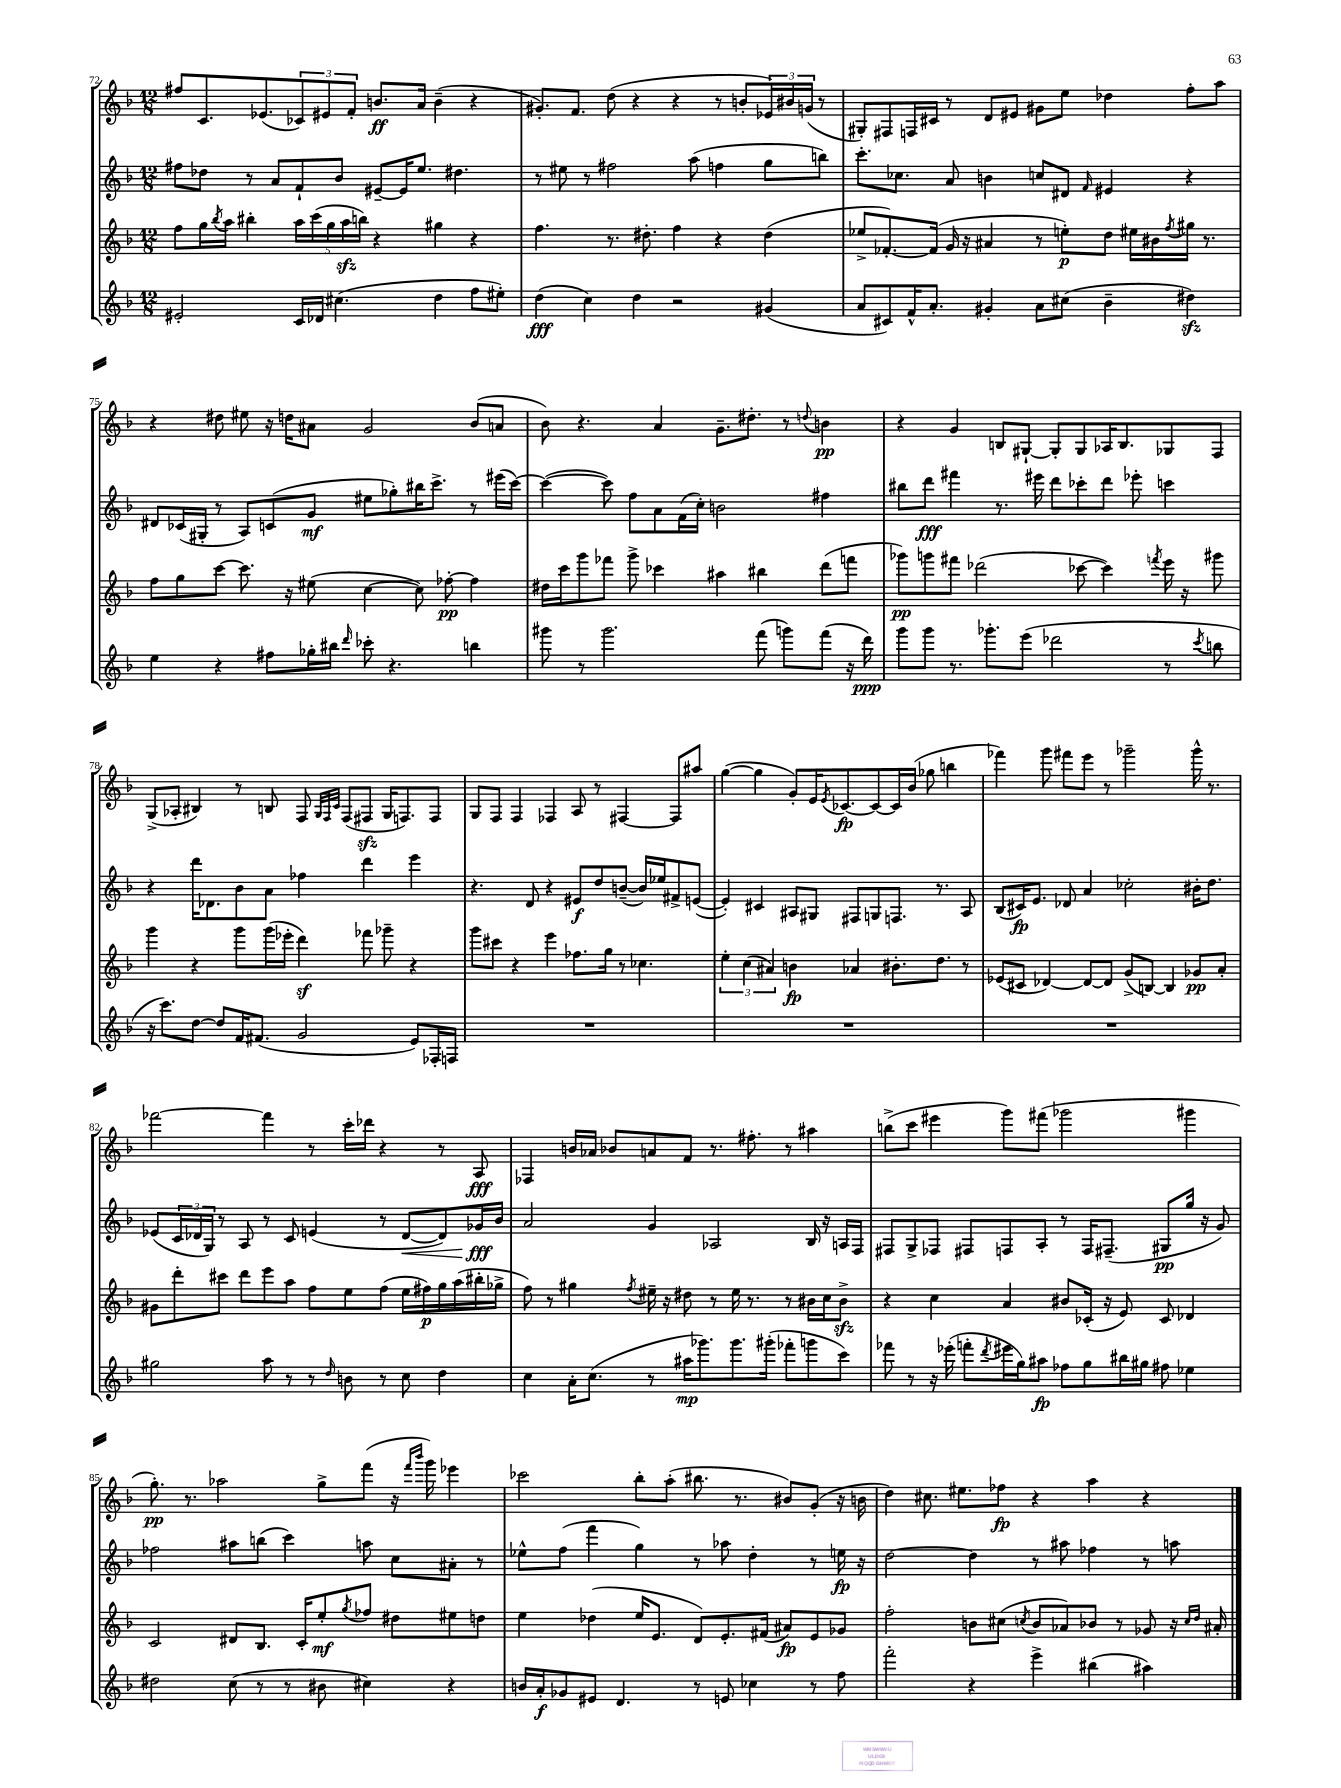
<<
\new StaffGroup <<
\new Staff = "s0" {
    \clef treble \key f \major \numericTimeSignature \time 12/8
    fis''8 c'8. ees'8.( \tuplet 3/2 { ces'8) eis'8 f'8-. } b'8.\ff a'16 b'4--( r4 |
    gis'8.-.) f'8. d''8( r4 r4 r8 b'8-. \tuplet 3/2 { ees'16) bis'16 g'16( } r8 |
    gis8-.) fis8 f16 cis'16 r8 d'8 eis'8 gis'8 e''8 des''4 f''8-. a''8 |
    r4 dis''8 eis''8 r16 d''16 ais'8 g'2 bes'8( a'8 |
    bes'8) r4. a'4 g'8.-- dis''8.-. r8 \appoggiatura { d''8 } b'4\pp |
    r4 g'4 b8 gis8~-! gis8-. gis8 aes16 b8. ges8 f8 |
    g8->( aes8-. bis4) r8 b8 f8 \grace { g32 f32 c'32 } f8( fis8\sfz g16 f8.) f8 |
    g8 f8 f4 fes4 a8 r8 fis4~ fis8 ais''8 |
    g''4~( g''4 g'8-.) e'16 \acciaccatura { e'8 } ces'8.~\fp ces'8~ ces'16 bes'16( ges''8 b''4 |
    fes'''4) g'''8 fis'''8 e'''8 r8 ges'''2-- ges'''16-^ r8. |
    fes'''2~ fes'''4 r8 c'''16-. des'''16 r4 r8 a8\fff |
    fes4 b'16 aes'16 bes'8 a'8 f'8 r8. fis''8.-. r8 ais''4 |
    b''8->( c'''8 eis'''4 g'''8) fis'''8( ges'''2 gis'''4 |
    g''8.-.\pp) r8. aes''2 g''8-> f'''8( r16 \grace { f'''16 bes'''16 } g'''16) ees'''4 |
    ces'''2 bes''8-. a''8-.( bis''8. r8. bis'8) g'8-.( r16 b'16 |
    d''4) cis''8. eis''8. fes''8\fp r4 a''4 r4 \bar "|." |
}
\new Staff = "s1" {
    \clef treble \key f \major \numericTimeSignature \time 12/8
    fis''8 des''8 r8 a'8 f'8-! bes'8 eis'8~-- eis'16 e''8. dis''4. |
    r8 eis''8 r8 fis''2 a''8( f''4 g''8 b''8) |
    c'''8.-. ces''8. a'8 b'4 c''8 dis'8 \grace { f'16 } eis'4 r4 |
    dis'8 ces'16( gis16-. r8 a8) c'8( g'8\mf eis''8 ges''8-.) bis''16 c'''8.-> r8 eis'''16( c'''16~) |
    c'''4~( c'''8) f''8 a'8 f'16( c''16-.) b'2 fis''4 |
    bis''8 d'''8\fff fis'''4 r8. eis'''16 d'''8 ces'''8-. d'''8 ees'''8-. c'''4 |
    r4 d'''16 des'8. bes'8 a'8 fes''4 d'''4 e'''4 |
    r4. d'8 r4 eis'8\f d''8 b'8~--( b'16) ees''16 fis'8-> e'8~( |
    e'4-.) cis'4 ais8 gis8 fis8 g8 f8. r8. ais8 |
    bes8( cis'16\fp) e'8. des'8 a'4 ces''2-. bis'16-. d''8. |
    ees'8( \tuplet 3/2 { c'16 des'16 g16) } r8 a8 r8 c'8 e'4( r8 des'8~\< des'8) ges'16\fff\! bes'16 |
    a'2 g'4 aes2 bes16 r16 a16 f16 |
    fis8 g8-> fes8 fis8 f8 a8-. r8 f16 fis8.--( gis8\pp g''16 r16 g'8) |
    fes''2 ais''8 b''8( c'''4) a''8 c''8 ais'8-. r8 |
    ees''8-^ f''8( f'''4 g''4) r8 aes''8 d''4-. r8 e''16\fp r16 |
    d''2~ d''4 r8 ais''8 fes''4 r8 a''8 \bar "|." |
}
\new Staff = "s2" {
    \clef treble \key f \major \numericTimeSignature \time 12/8
    f''8 g''16 \acciaccatura { bes''8 } a''16 bis''4-. \tuplet 5/4 { a''16 c'''16( g''16 a''16\sfz b''16) } r4 gis''4 r4 |
    f''4. r8. dis''8.-. f''4 r4 dis''4( |
    ees''8-> fes'8.~-.) fes'16( g'16 r16 ais'4 r8 e''8-.\p) d''8 eis''16 bis'16 \acciaccatura { f''8 } gis''16 r8. |
    f''8 g''8 c'''8~ c'''8. r16 eis''8( c''4~ c''8) fes''8~-.\pp fes''4 |
    dis''16 c'''16 g'''8 fes'''8 g'''8-> ces'''4 ais''4 bis''4 d'''8( f'''8 |
    ges'''8\pp) g'''8 fis'''8 des'''2( ces'''8~ ces'''4) \acciaccatura { f'''8 } e'''16 r16 gis'''8 |
    g'''4 r4 g'''8 g'''16( ees'''16-. d'''4\sf) fes'''8 ges'''8-- r4 |
    g'''8 cis'''8 r4 e'''4 fes''8. g''16 r8 ces''4. |
    \tuplet 3/2 { e''4-. c''4( ais'4) } b'4\fp aes'4 bis'8.-. d''8. r8 |
    ees'8( cis'8 des'4~) des'8~ des'8 g'8->( b8~) b4 ges'8\pp a'8-. |
    gis'8 d'''8-. cis'''8 d'''8 e'''8 a''8 f''8 e''8 f''8( e''16 fis''16\p) g''16 a''16( bis''16-. ges''16-> |
    f''8) r8 gis''4 \acciaccatura { f''8 } eis''16-- r16 dis''8 r8 eis''16 r8. r8 bis'16 c''16 bis'8->\sfz |
    r4 c''4 a'4 bis'8 ces'16-.( r16 e'8) ces'8 des'4 |
    c'2 dis'8 bes8. c'16-. e''8-.\mf \acciaccatura { g''8 } fes''8 dis''8 eis''8 d''8 |
    e''4 des''4( e''16 e'8. d'8) e'8.-. fis'16( ais'8\fp) e'8 ges'8 |
    f''2-. b'8 cis''8( \acciaccatura { c''8 } b'8 aes'8) bes'8 r8 ges'8 r16 \grace { c''16 d''16 } ais'16-. \bar "|." |
}
\new Staff = "s3" {
    \clef treble \key f \major \numericTimeSignature \time 12/8
    eis'2-. c'16 des'16 cis''4.( d''4 f''8 eis''8-.) |
    d''4\fff( c''4) d''4 r2 gis'4( |
    a'8 cis'8) f'16-^ a'8.-. gis'4-. a'8 cis''8( bes'4-- dis''4\sfz) |
    e''4 r4 fis''8 ges''16-. bis''16 \grace { d'''16 } ces'''8-. r4. b''4 |
    gis'''8 r8 gis'''2. f'''8( g'''8) f'''8( r16 d'''16\ppp) |
    g'''8 g'''8 r8. ges'''8.-. e'''8( des'''2 r8 \acciaccatura { c'''8 } b''8 |
    r16 c'''8.) d''8~ d''8 f'16 fis'8.( g'2 e'8) fes16-. f16 |
    R1. |
    R1. |
    R1. |
    gis''2 a''8 r8 r8 \grace { d''16 } b'8 r8 c''8 d''4 |
    c''4 a'16-. c''8.( r8 ais''16\mp ges'''8.) ges'''8. gis'''16-.( fes'''8-. g'''8 c'''8) |
    fes'''8 r8 r16 ees'''16-.( f'''8-. \acciaccatura { d'''8 } eis'''16 g''16) ais''8\fp fes''8 g''8 bis''16 gis''16 fis''8 ees''4 |
    dis''2 c''8( r8 r8 bis'8 cis''4) r4 |
    b'16 a'16-.\f ges'8 eis'8 d'4. r8 e'8 ces''4 r8 f''8 |
    f'''2-. r4 e'''4-> bis''4( ais''4) \bar "|." |
}
>>
>>
\layout { \context { \Score currentBarNumber = #72 } }
